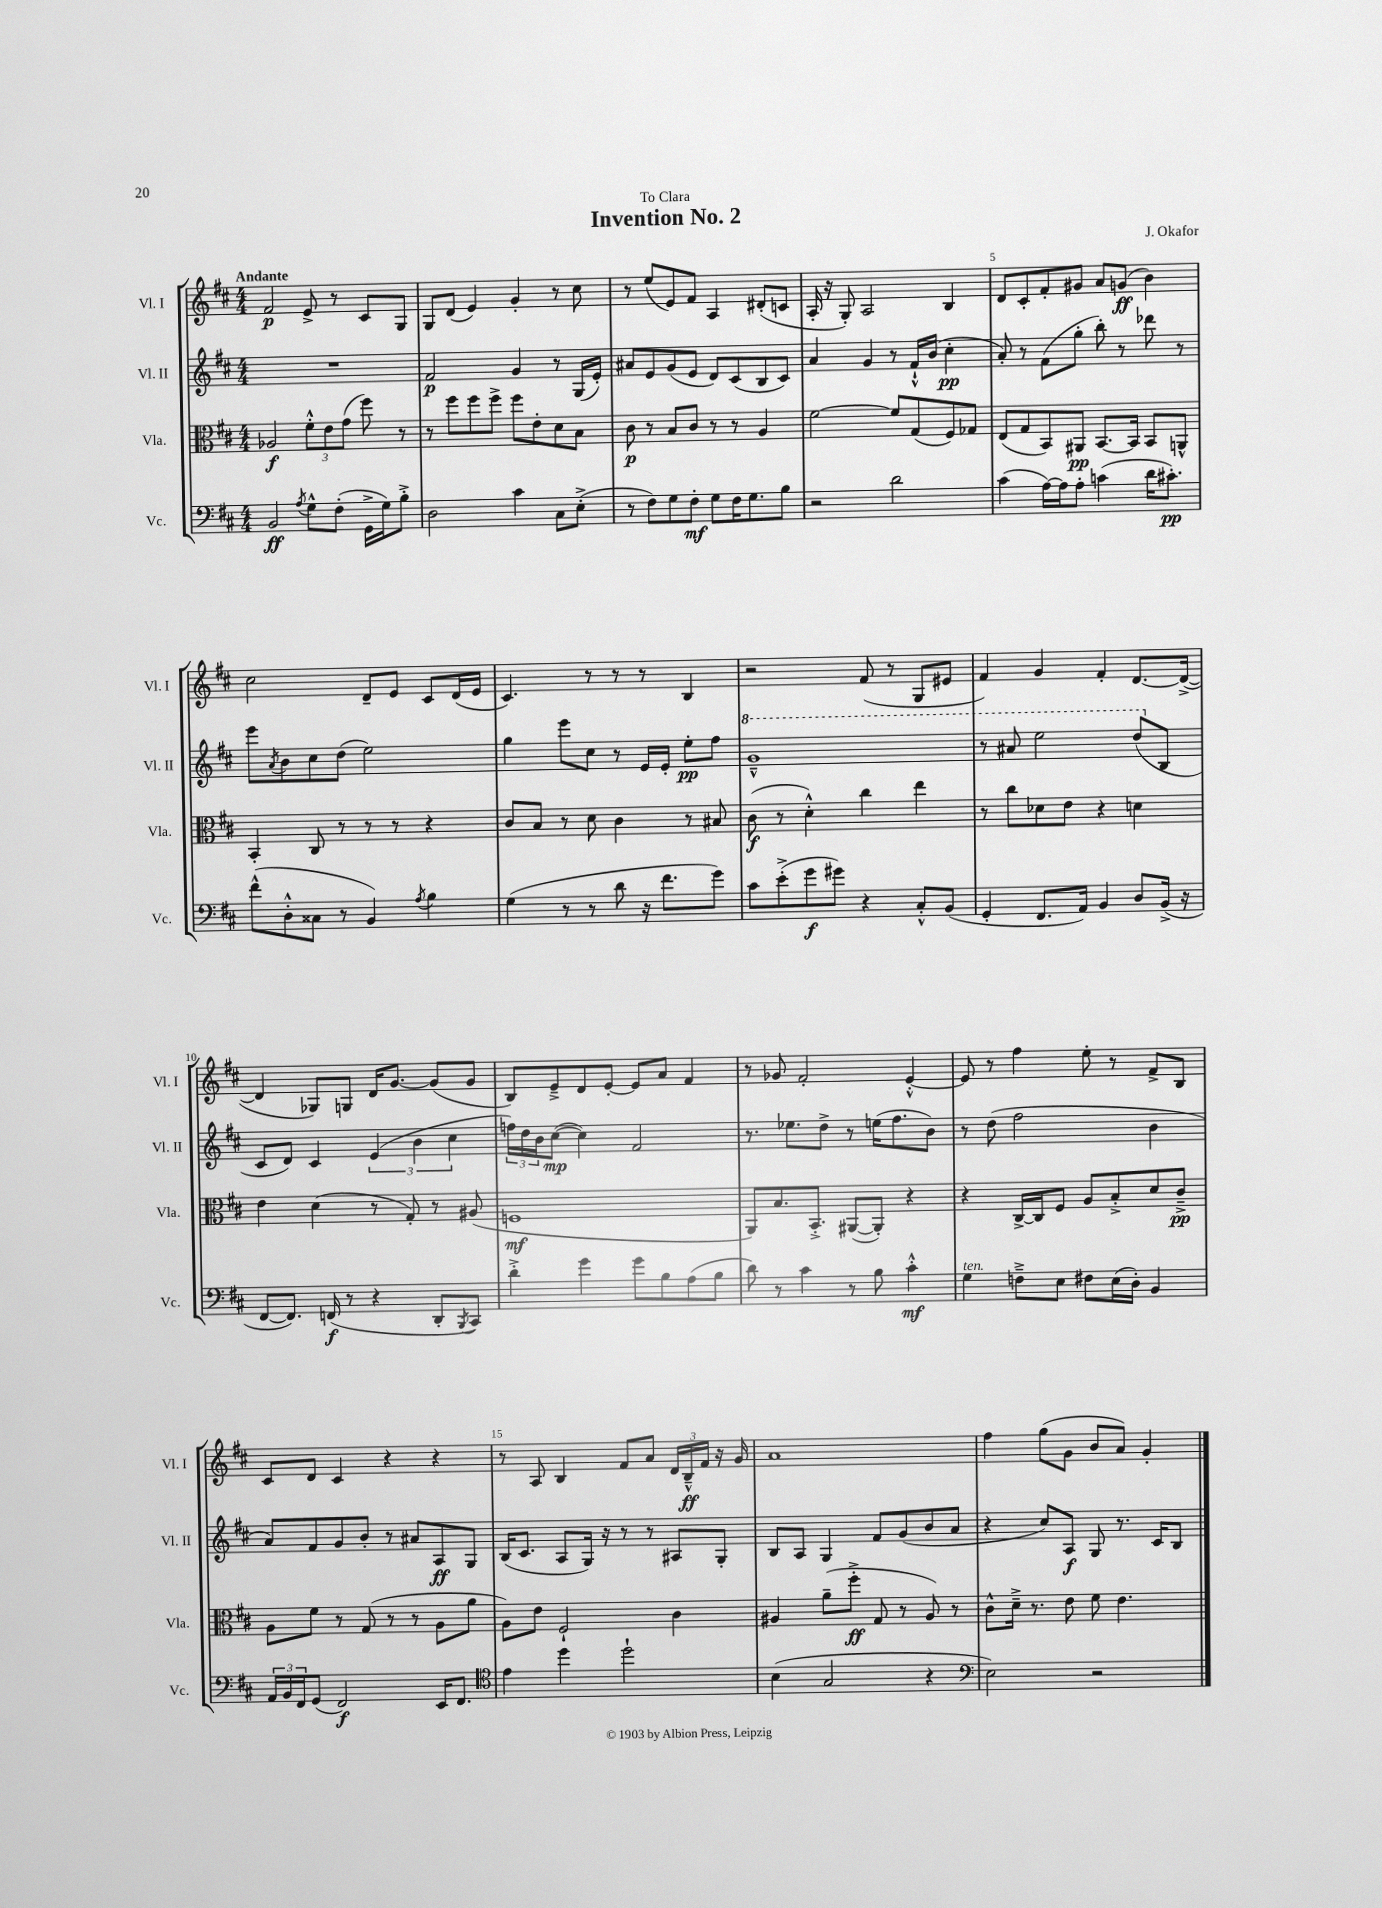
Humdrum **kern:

**kern	**kern	**kern	**kern
*staff4	*staff3	*staff2	*staff1
*clefF4	*clefC3	*clefG2	*clefG2
*k[f#c#]	*k[f#c#]	*k[f#c#]	*k[f#c#]
*M4/4	*M4/4	*M4/4	*M4/4
2BB/	2A-/	1r	2f#/
8qA/	.	.	.
8G^^\L	12f#'^^\L	.	8e^/
.	12e\	.	.
(8F#'\J	.	.	8r
.	(12g\J	.	.
16GG^\LL	8ff#\)	.	8c#/L
16G\J)	.	.	.
8B'^\J	8r	.	8G/J
=	=	=	=
2D\	8r	2f#/	8G/L
.	8ff#\L	.	(8d/J
.	8ff#\	.	4e/)
.	8ff#^\J	.	.
4c#\	8ff#\L	4g/	4g'/
.	8e'\	.	.
8C#\L	8d\	8r	8r
(8E'^\J	8B\J	(16G/LL	8cc#\
.	.	16e'/JJ)	.
=	=	=	=
8r	8c#\	8a#/L	8r
8F#\L)	8r	8e/	(8ee/L
8G\	8B/L	(8g/	8e/)
8F#'\J	8c#/J	8e/J	8f#/J
8G\L	8r	8d/L)	4A/
16F#\K	8r	(8c#/	.
8.G\	.	.	.
.	4A/	8B/	(8d#'/L
8B\J	.	8c#/J)	8c/J
=	=	=	=
2r	[2f#\	4a/	16A'/
.	.	.	16r
.	.	.	8G'/)
.	.	4g/	2A/
2d\	8f#/]L	8r	.
.	(8G/	16f#`^^/LL	.
.	.	(16b/JJ	.
.	8F#/)	4cc#'\	4B/
.	8G-/J	.	.
=	=	=	=
(4c#\	(8E/L	8a'/)	8d/L
.	8G/	8r	8c#'/
[16A\LL)	8BB/)	(8f#\L	8f#'/
16A\]J	.	.	.
8A'\J	8AA#/J	8gg'\J	8g#/J
(4c\	[8.BB/L	8bb'\)	8a/L
.	.	8r	(8g/J
.	16BB/]Jk	.	.
16d\LK	8BB/L	8ddd-\	4b\)
8.c#'\J)	.	.	.
.	8AA^^/J	8r	.
=	=	=	=
(8f#^^\L	4BB'/	8eee\L	2cc#\
.	.	8qa/	.
8D'^^\	.	8b\	.
8C##\J	8C#/	8cc#\	.
8r	8r	(8dd\J	.
4BB/)	8r	2ee\)	8d~/L
.	8r	.	8e/J
8qA/	.	.	.
4B\	4r	.	8c#/L
.	.	.	(16d/L
.	.	.	16e/JJ
=	=	=	=
(4G\	8c#/L	4gg\	4.c#/)
.	8B/J	.	.
8r	8r	8eee\L	.
8r	8d\	8cc#\J	8r
8d\	4c#\	8r	8r
16r	.	16e/LL	8r
8.f#\L	.	16e'/JJ	.
.	8r	8ee'\L	4B/
8g\J)	8B#/	8ff#\J	.
=	=	=	=
8c#\L	(8c#\	1gg~^^	2r
(8e'^\	8r	.	.
8g\	4d'^^\)	.	.
8g#\J)	.	.	.
4r	4cc#\	.	(8f#/
.	.	.	8r
8C#'^^/L	4ee\	.	8G/L
(8BB/J	.	.	8e#/J
=	=	=	=
4GG'/	8r	8r	4f#/)
.	8cc#\L	8aa#/	.
8.FF#/L	8d-\	2eee\	4g/
.	8e\J	.	.
16AA/Jk)	.	.	.
4BB/	4r	.	4f#'/
8D/L	4d\	(8ddd/L	[8.d/L
(16BB^/Jk	.	8B/J	.
16r	.	.	(16d^/_Jk
=	=	=	=
[8FF#/L	4e\	8c#/L	4d/]
8.FF#/]J)	.	8d/J)	.
.	(4d\	4c#/	8G-/L)
(16FF/	.	.	.
8r	.	.	8G/J
4r	8r	(6e/	16d/LK
.	.	.	[8.g/J
.	8G'/)	.	.
.	.	6b\	.
8DD'/L	8r	.	(8g/]L
.	.	6cc#\	.
8qBBB/	.	.	.
8CC#/J)	(8A#/	.	8g/J
=	=	=	=
4d'^\	1F	24ff\LL)	8B/L)
.	.	24dd\	.
.	.	24b\J	.
.	.	([8cc#\J	8e~^/
4g\	.	4cc#\])	8d/
.	.	.	[8e'/J
8g\L	.	2f#/	8e/]L
8B\	.	.	8a/J
(8A\	.	.	4f#/
8B\J	.	.	.
=	=	=	=
8d\)	8AA/L)	8.r	8r
8r	8.B/	.	8g-/
.	.	8.ee-\L	.
4c#\	.	.	2f#'/
.	8.BB'^/J	.	.
.	.	8dd^\J	.
8r	([8AA#/L	8r	.
8B\	8AA#'/]J)	(16ee\LK	.
.	.	8.ff#\	.
4c#'^^\	4r	.	[4e'^^/
.	.	8b\J)	.
=	=	=	=
4G\	4r	8r	8e/]
.	.	(8dd\	8r
8F~^\L	[16C#^/LL	2ff#\	4ff#\
.	16C#/]J	.	.
8E\J	8F#/J	.	.
8F#\L	8A/L	.	8ee'\
(16E\L	8B'^/	.	8r
16D'\JJ)	.	.	.
4BB/	8d/	4b\	8f#^/L
.	8c#~^/J	.	8B/J
=	=	=	=
24AA/LL	8A\L	8a/L)	8c#/L
24BB/	.	.	.
24FF#/J	.	.	.
(8GG/J	8f#\J	8f#/	8d/J
2FF#/)	8r	8g/	4c#/
.	(8G/	8b'/J	.
.	8r	8r	4r
.	8r	8a#/L	.
16EE/LK	8A\L	8A/	4r
8.FF#/J	.	.	.
.	8a\J	8G/J	.
=	=	=	=
*clefC4	*	*	*
4e\	8A\L)	(16B/LK	8r
.	.	8.c#/J	.
.	8e\J	.	8A/
4dd\	2F#`/	8A/L	4B/
.	.	16G/Jk)	.
.	.	16r	.
2dd`\	.	8r	8f#/L
.	.	8r	8a/J
.	4c#\	8A#/L	24d/LL
.	.	.	24B~^^/
.	.	.	24f#/JJ
.	.	8G'/J	16r
.	.	.	16g/
=	=	=	=
(4B\	4A#/	8B/L	1a
.	.	8A/J	.
2G/	(8a~\L	4G/	.
.	8ff#'^\J	.	.
.	8G/	8f#/L	.
.	8r	(8g/	.
4r	8A#/)	8b/	.
.	8r	8a/J	.
=	=	=	=
*clefF4	*	*	*
2E\)	8c#^^\L	4r	4ff#\
.	16d~^\Jk	.	.
.	8.r	.	.
.	.	8cc#/L)	(8gg\L
.	8e\	8A/J	8g\J
2r	8f#\	8G/	8b/L
.	4.e\	8.r	8a/J)
.	.	.	4g'/
.	.	16c#/LK	.
.	.	8B/J	.
==	==	==	==
*-	*-	*-	*-
